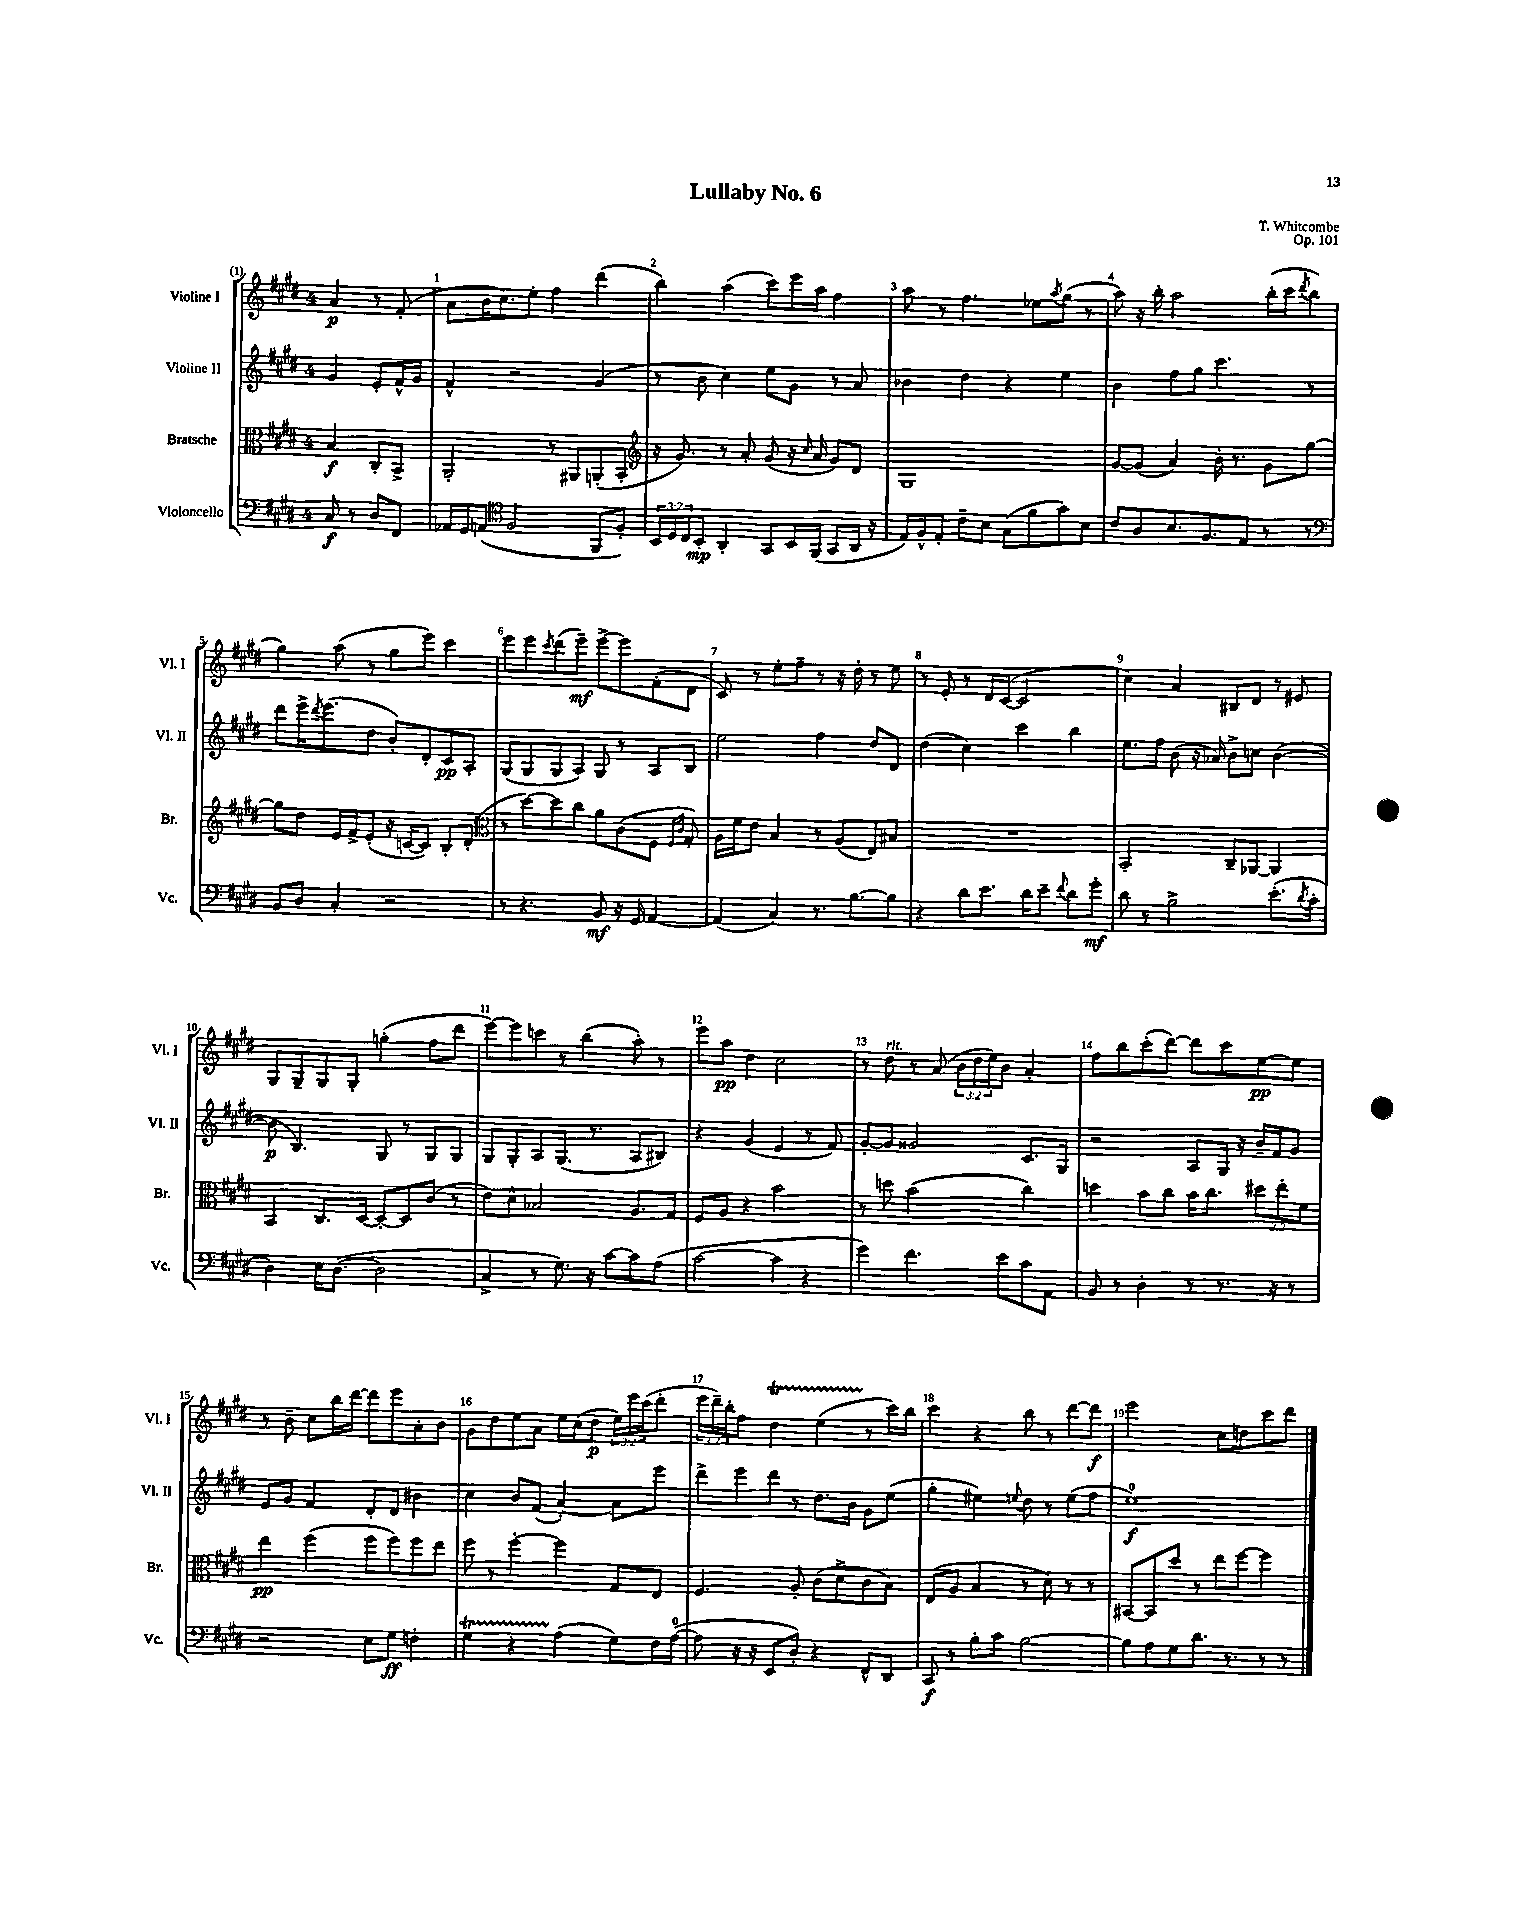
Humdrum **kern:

**kern	**kern	**kern	**kern
*staff4	*staff3	*staff2	*staff1
*clefF4	*clefC3	*clefG2	*clefG2
*k[f#c#g#d#]	*k[f#c#g#d#]	*k[f#c#g#d#]	*k[f#c#g#d#]
*M4/4	*M4/4	*M4/4	*M4/4
8C#	4B	4g#	4a
8r	.	.	.
8D#	8C#'	8e'	8r
8FF#	8BB^	16f#^^	(8f#'
.	.	16g#	.
=	=	=	=
16AA-	2AA'	4f#^^	8a
16GG#	.	.	.
(8AA	.	.	16b
.	.	.	8.cc#)
*clefC4	*	*	*
2F#	.	2r	.
.	.	.	8ee'
.	8r	.	4ff#
.	8AA#	.	.
8FF#	(8AA'	(4g#	(4ddd#
8F#')	8BB'	.	.
=	=	=	=
*	*clefG2	*	*
24BB	16r	8r	4bb)
24D#	.	.	.
.	8.g#)	.	.
24C#	.	.	.
8BB'	.	8b	.
4AA'	8r	4cc#)	(4aa
.	8a'	.	.
8GG#	(8g#	8ee	8ccc#)
16BB	16r	8g#	16eee
.	16qqcc#	.	.
(16FF#	16a	.	16aa
8GG#	8g#)	8r	4ff#
16AA	8d#	8a	.
16r	.	.	.
=	=	=	=
16E)	1G#	4b-	8aa
16F#^^	.	.	.
8E'	.	.	8r
8c#~	.	4dd#	4.ff#
8B	.	.	.
(8G#	.	4r	.
8f#	.	.	8ee-
.	.	.	8qaa
8g#)	.	4ee	(8gg#
8B	.	.	8r
=	=	=	=
8c#	[8g#	4b	8aa)
8A	(8g#]	.	16r
.	.	.	16bb'
8.B	4a)	8ff#	2aa
.	.	8gg#	.
8.F#	.	.	.
.	16b'	4.ccc#	.
.	8.r	.	.
8E	.	.	.
8r	8g#	.	(16bb'
.	.	.	16ccc#
.	.	.	8qddd#
8r	[8gg#	8r	8bb
=	=	=	=
*clefF4	*	*	*
8BB	8gg#]	8ddd#	4gg#)
8D#	8dd#	16eee^	.
.	.	8qddd#	.
.	.	(8.eee	.
4C#'	16e	.	(8aa
.	16f#^	.	.
.	(8e'	8dd#	8r
2r	16r	8b')	8gg#
.	[16c	.	.
.	8c])	8d#'	8eee)
.	8B'	8c#	4ccc#
.	(8d#'	8A'	.
=	=	=	=
*	*clefC3	*	*
8r	8r	(8G#	8eee
4.r	[8dd#)	8G#	8eee
.	.	.	8qccc#
.	8dd#]	8G#	(8ddd#
.	8cc#	8A)	8eee~)
8BB	8a	8G#	[8eee^
16r	(8c#	8r	8eee]
16GG#	.	.	.
[4AA	8F#	8A	(8f#'
.	16qqF#	.	.
.	16qqc#	.	.
.	8G#')	8B	8d#
=	=	=	=
(4AA]	16A	2ee	8c#)
.	16f#	.	.
.	8e	.	8r
4C#)	4B	.	8ee'
.	.	.	8ff#~
8.r	8r	4ff#	8r
.	(8A	.	16r
[8.B	.	.	16dd#'
.	8E)	8dd#	8r
8B]	8B#	8d#	8ee
=	=	=	=
4r	1r	(4dd#	8r
.	.	.	8e'
8d#	.	4cc#)	8r
8.e	.	.	16d#
.	.	.	([16c#
.	.	4ccc#	2c#]
16d#	.	.	.
8e~	.	.	.
8qqf#	.	.	.
8d#	.	4bb	.
8g#'	.	.	.
=	=	=	=
8d#	2BB'	8.ee	4cc#)
8r	.	.	.
.	.	16ff#	.
2B^	.	(8b	4a
.	.	16r	.
.	.	16a-)	.
.	8C#~	8b^	8B#
.	[8AA-	8cc	8d#
(8.e'	4AA-]	([4b	8r
.	.	.	8e#
8qd#	.	.	.
16c#'	.	.	.
=	=	=	=
4D#)	4BB	8b]	8G#
.	.	4.B)	8G#~
16E	8.C#	.	8G#
([8.D#	.	.	.
.	.	.	8G#'
.	[16D#	.	.
2D#]	8D#'_	8G#	(4gg'
.	8D#]	8r	.
.	(8c#	8G#	8ff#
.	8r	8G#	8ddd#
=	=	=	=
4C#^	8e)	8G#	[8eee)
.	8d#^^	8G#'	8eee]
8r	2B-	8A	8ccc
8.G#)	.	(8.G#	8r
.	.	.	(4bb
16r	.	8.r	.
[8c#	.	.	.
8c#]	8.A	8A	8aa')
(8A	.	8B#)	8r
.	16G#	.	.
=	=	=	=
[2c#	8F#	4r	8eee
.	8A	.	8aa
.	4r	(4g#	4dd#
4c#]	2b	4e	2cc#
4r	.	8r	.
.	.	8f#)	.
=	=	=	=
4g#)	8r	[8g#'	8r
.	8dd	8g#]	8dd#
4.f#	(2b	2g##	8r
.	.	.	(8a
.	.	.	24b
.	.	.	24dd#
.	.	.	24ee)
8e	.	.	8b
8c#	4cc#)	8.c#	4a'
8AA	.	.	.
.	.	16G#	.
=	=	=	=
8BB	4dd	2r	8ff#
8r	.	.	8bb
4D#'	8b	.	(8ccc#'
.	8cc#	.	[8ddd#)
8r	16b	8A	8ddd#]
.	8.cc#	.	.
8.r	.	16G#	8ccc#
.	.	16r	.
.	12dd#	16b~	[8ee
16r	.	16f#	.
.	12ee'	.	.
8r	.	8g#	8ee]
.	12f#	.	.
=	=	=	=
2r	4ee	8e	8r
.	.	8g#	8b~
.	(4ff#	4f#	8cc#
.	.	.	16bb
.	.	.	[16ddd#
8E	8ff#	8d#'	8ddd#]
8G#	8ff#)	8d#	8eee
4F'	8ff#	4b#	8a'
.	8ee	.	8b
=	=	=	=
4G#	8ff#	4cc#	8g#
.	8r	.	8dd#
4r	[4ff#'	8b	8ee
.	.	(8f#	8a
(4A	4ff#]	[4a')	16ee
.	.	.	(16cc#
.	.	.	8dd#
8G#)	8G#	8a]	24ee)
.	.	.	24eee
.	.	.	(24ccc#
16F#	8E	8eee	8ddd#'
([16A	.	.	.
=	=	=	=
8A]	4.F#	8ddd#^	24eee
.	.	.	24ddd#~)
.	.	.	24bb'
16r	.	8eee	8ff#
16r	.	.	.
8EE	.	8ddd#	4dd#
8D#')	8A'	8r	.
4r	(8c#	8.dd#	(4ee
.	8d#^	.	.
.	.	16b	.
8FF#^^	8c#	8g#	8r
8DD#	8B)	(8ee	16ccc#)
.	.	.	16bb
=	=	=	=
8CC#	(8E	4gg#'	4ccc#
8r	8A	.	.
8B'	4B	4ee#)	4r
8c#	.	.	.
.	.	8qqee	.
[2B	8r	8dd#	8bb
.	8d#)	8r	8r
.	8r	(8ee	[8ddd#
.	8r	8ff#	8ddd#]
=	=	=	=
8B]	[8BB#	1ee)	2eee
8A	8BB#]	.	.
8G#	8dd#	.	.
8.d#	8r	.	.
.	8ee	.	8cc#
8.r	.	.	.
.	[8ff#	.	8dd
8r	4ff#]	.	8ccc#
8r	.	.	8ddd#
==	==	==	==
*-	*-	*-	*-
